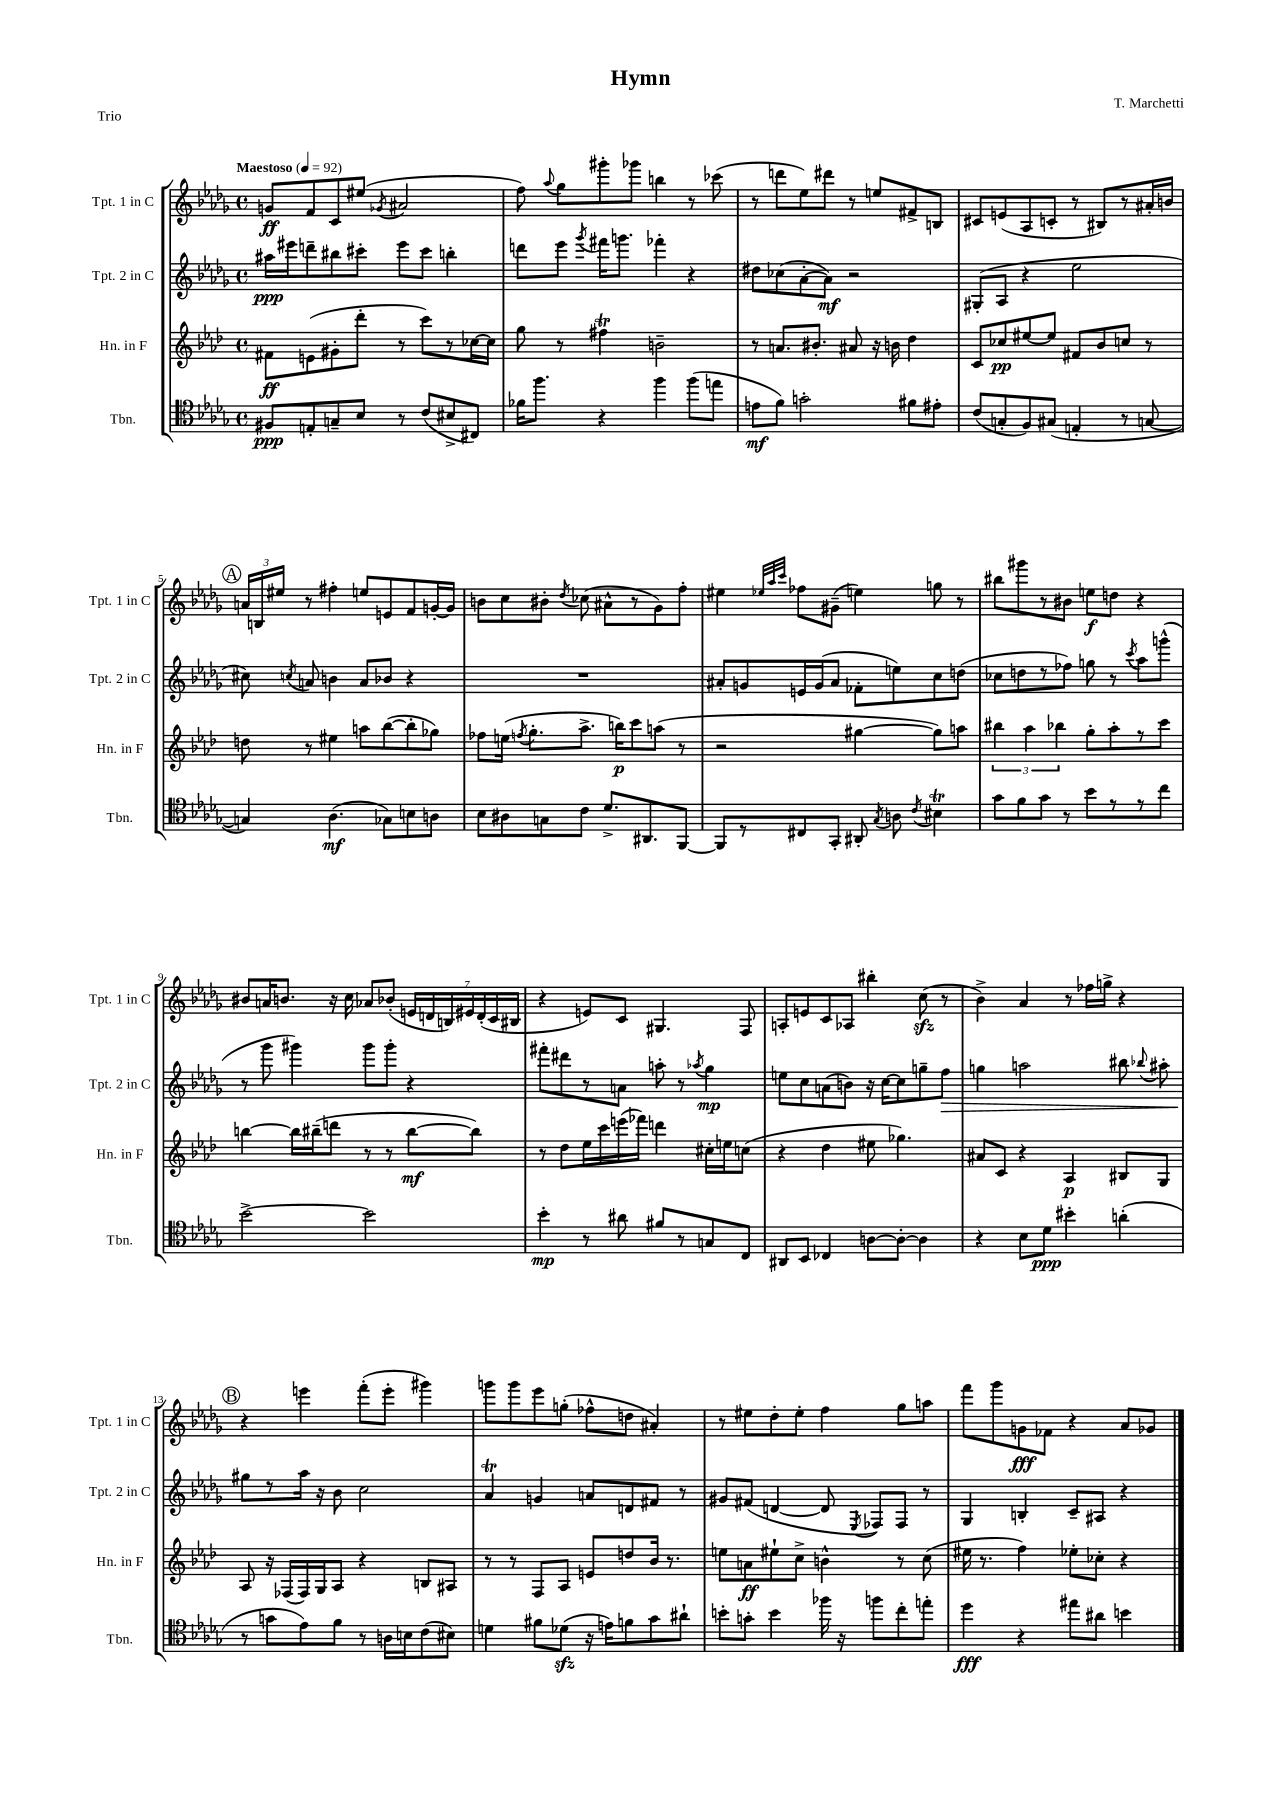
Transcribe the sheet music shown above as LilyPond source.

\header { title = "Hymn" composer = "T. Marchetti" piece = "Trio" }
<<
\new StaffGroup <<
\new Staff = "s0" \with { instrumentName = "Tpt. 1 in C" shortInstrumentName = "Tpt. 1 in C" } {
    \clef treble \key des \major \defaultTimeSignature \time 4/4 \tempo "Maestoso" 4 = 92
    \autoBeamOff g'8[\ff f'8 c'8 eis''8]( \acciaccatura { ges'8 } ais'2 |
    f''8) \appoggiatura { aes''8 } ges''8[ gis'''8-. ges'''8] b''4 r8 ces'''8( |
    r8 d'''8[ ees''8) dis'''8] r8 e''8[ fis'8-> b8] |
    cis'8[ e'8( aes8 c'8]-. r8 bis8[) r8 ais'16-. b'16] |
    \mark \markup { \circle "A" } \tuplet 3/2 { a'16[ b16 eis''16] } r8 fis''4-. e''8[ e'8 f'8 g'16~-. g'16] |
    b'8[ c''8 bis'8]-. \acciaccatura { des''8 } ces''8( ais'8[-^ r8 ges'8) f''8]-. |
    eis''4 \grace { ees''32[ aes''32 c'''32] } fes''8[ gis'8]--( e''4) g''8 r8 |
    bis''8[ gis'''8 r8 bis'8] e''8[\f d''8] r4 |
    bis'8[ a'16 b'8.] r16 c''16 aes'8[ bes'8]-.( \tuplet 7/4 { e'16[ d'16 b16) eis'16 d'16-.( c'16 bis16] } |
    r4 e'8[) c'8] gis4. f8 |
    a8[-. e'8 c'8 aes8] bis''4-. c''8\sfz( r8 |
    bes'4->) aes'4 r8 fes''16[ g''16]-> r4 |
    \mark \markup { \circle "B" } r4 e'''4 f'''8[-.( e'''8]-. gis'''4) |
    g'''8[ g'''8 ees'''8 g''8]-.( fes''8[-^ d''8] ais'4-.) |
    r8 eis''8[ des''8-. eis''8]-. f''4 ges''8[ a''8] |
    f'''8[ ges'''8 g'8\fff fes'8] r4 aes'8[ ges'8] \bar "|." |
}
\new Staff = "s1" \with { instrumentName = "Tpt. 2 in C" shortInstrumentName = "Tpt. 2 in C" } {
    \clef treble \key des \major \defaultTimeSignature \time 4/4
    \autoBeamOff ais''16[\ppp eis'''16 d'''8-- bis''8 cis'''8]-. eis'''8[ cis'''8] b''4-. |
    d'''8[ ees'''8] \acciaccatura { ges'''8 } fis'''16[ g'''8.] fes'''4-. r4 |
    dis''8[ ces''8( aes'8~-. aes'8]\mf) r2 |
    gis8[-.( aes8] r4 ees''2 |
    \mark \markup { \circle "A" } cis''8) \acciaccatura { c''8 } a'8 b'4 a'8[ bes'8] r4 |
    R1 |
    ais'8[-. g'8 e'16 g'16( ais'8] fes'8[-. e''8) c''8 d''8]( |
    ces''8[ d''8 r8 fes''8]) g''8 r8 \acciaccatura { c'''8 } aes''8[ g'''8]-^( |
    r8 ges'''8 gis'''4) gis'''8[ gis'''8]-. r4 |
    fis'''8[-. dis'''8 r8 a'8] a''8-. r8 \acciaccatura { aes''8 } ges''4\mp |
    e''8[ c''8 a'8( b'8]) r16 c''16[~ c''8 g''8-- f''8]\> |
    g''4 a''2 bis''8 \appoggiatura { bes''8 } ais''8-. |
    \mark \markup { \circle "B" } gis''8[\! r8 aes''16] r16 bes'8 c''2 |
    aes'4\trill g'4 a'8[ d'8 fis'8] r8 |
    gis'8[ fis'8]( d'4~ d'8 \acciaccatura { ees8 } fes8[) fes8] r8 |
    ges4 b4-. c'8[-- ais8] r4 \bar "|." |
}
\new Staff = "s2" \with { instrumentName = "Hn. in F" shortInstrumentName = "Hn. in F" } {
    \clef treble \key aes \major \defaultTimeSignature \time 4/4
    \autoBeamOff fis'8[\ff e'8( gis'8-. des'''8]-. r8 c'''8[) r8 ces''16~ ces''16] |
    g''8 r8 fis''4\trill b'2-- |
    r8 a'8.[ bis'8.]-. ais'8 r16 b'16 des''4 |
    c'8[ ces''8\pp eis''8~ eis''8] fis'8[ bes'8 c''8] r8 |
    \mark \markup { \circle "A" } d''8 r8 eis''4 a''8[ bes''8~( bes''8-. ges''8]) |
    fes''8[ e''16]( \acciaccatura { f''8 } g''8.[-. aes''8.]-> b''16[\p) c'''8 a''8]( r8 |
    r2 gis''4~ gis''8[) a''8] |
    \tuplet 3/2 { bis''4 aes''4 bes''4 } g''8[-. aes''8-. r8 c'''8] |
    b''4~ b''16[ bis''16--( d'''8] r8 r8 bis''8[~\mf bis''8]) |
    r8 des''8[ ees''16 c'''16 e'''16( fes'''16]) d'''4 cis''16[-. e''16 c''8]( |
    r4 des''4 eis''8 ges''4.) |
    ais'8[ c'8] r4 aes4\p bis8[ g8] |
    \mark \markup { \circle "B" } aes8 r16 fes16[( fes16) g16 aes8] r4 b8[ ais8] |
    r8 r8 f8[ aes8] e'8[ d''8 bes'16] r8. |
    e''8[ a'8\ff eis''8-! c''8]-> b'4-^ r8 c''8( |
    eis''16 r8. f''4) ees''8[-. ces''8]-. r4 \bar "|." |
}
\new Staff = "s3" \with { instrumentName = "Tbn." shortInstrumentName = "Tbn." } {
    \clef tenor \key des \major \defaultTimeSignature \time 4/4
    \autoBeamOff fis8[\ppp e8-. g8-- bes8] r8 c'8[( bis8-> cis8]) |
    fes'16[ f''8.] r4 f''4 f''8[( e''8] |
    e'8[\mf f'8]) g'2-. fis'8[ eis'8]-. |
    c'8[( g8-. f8) gis8]( e4-. r8 g8~ |
    \mark \markup { \circle "A" } g4) aes4.\mf( ges8[) b8 a8] |
    bes8[ ais8 g8 c'8] des'8.[-> ais,8. f,8]~ |
    f,8[ r8 cis8 ges,8]-. ais,8-. \acciaccatura { ges8 } a8 \acciaccatura { c'8 } bis4\trill |
    ges'8[ f'8 ges'8] r8 bes'8[ r8 r8 c''8] |
    bes'2~-> bes'2 |
    bes'4-.\mp r8 ais'8 fis'8[ r8 g8 c8] |
    ais,8[ bes,8] ces4 a8[~ a8]~-. a4 |
    r4 bes8[ des'8]\ppp bis'4-. a'4-.( |
    \mark \markup { \circle "B" } r8 g'8[ ees'8) f'8] r8 a16[ b16 c'8( bis8]) |
    d'4 fis'8[ des'8]\sfz( r16 e'16[) f'8 ges'8 ais'8]-! |
    b'8[-. g'8]-. b'4 fes''16 r16 f''8[ c''8-. e''8]-. |
    des''4\fff r4 eis''8[ ais'8] b'4 \bar "|." |
}
>>
>>
